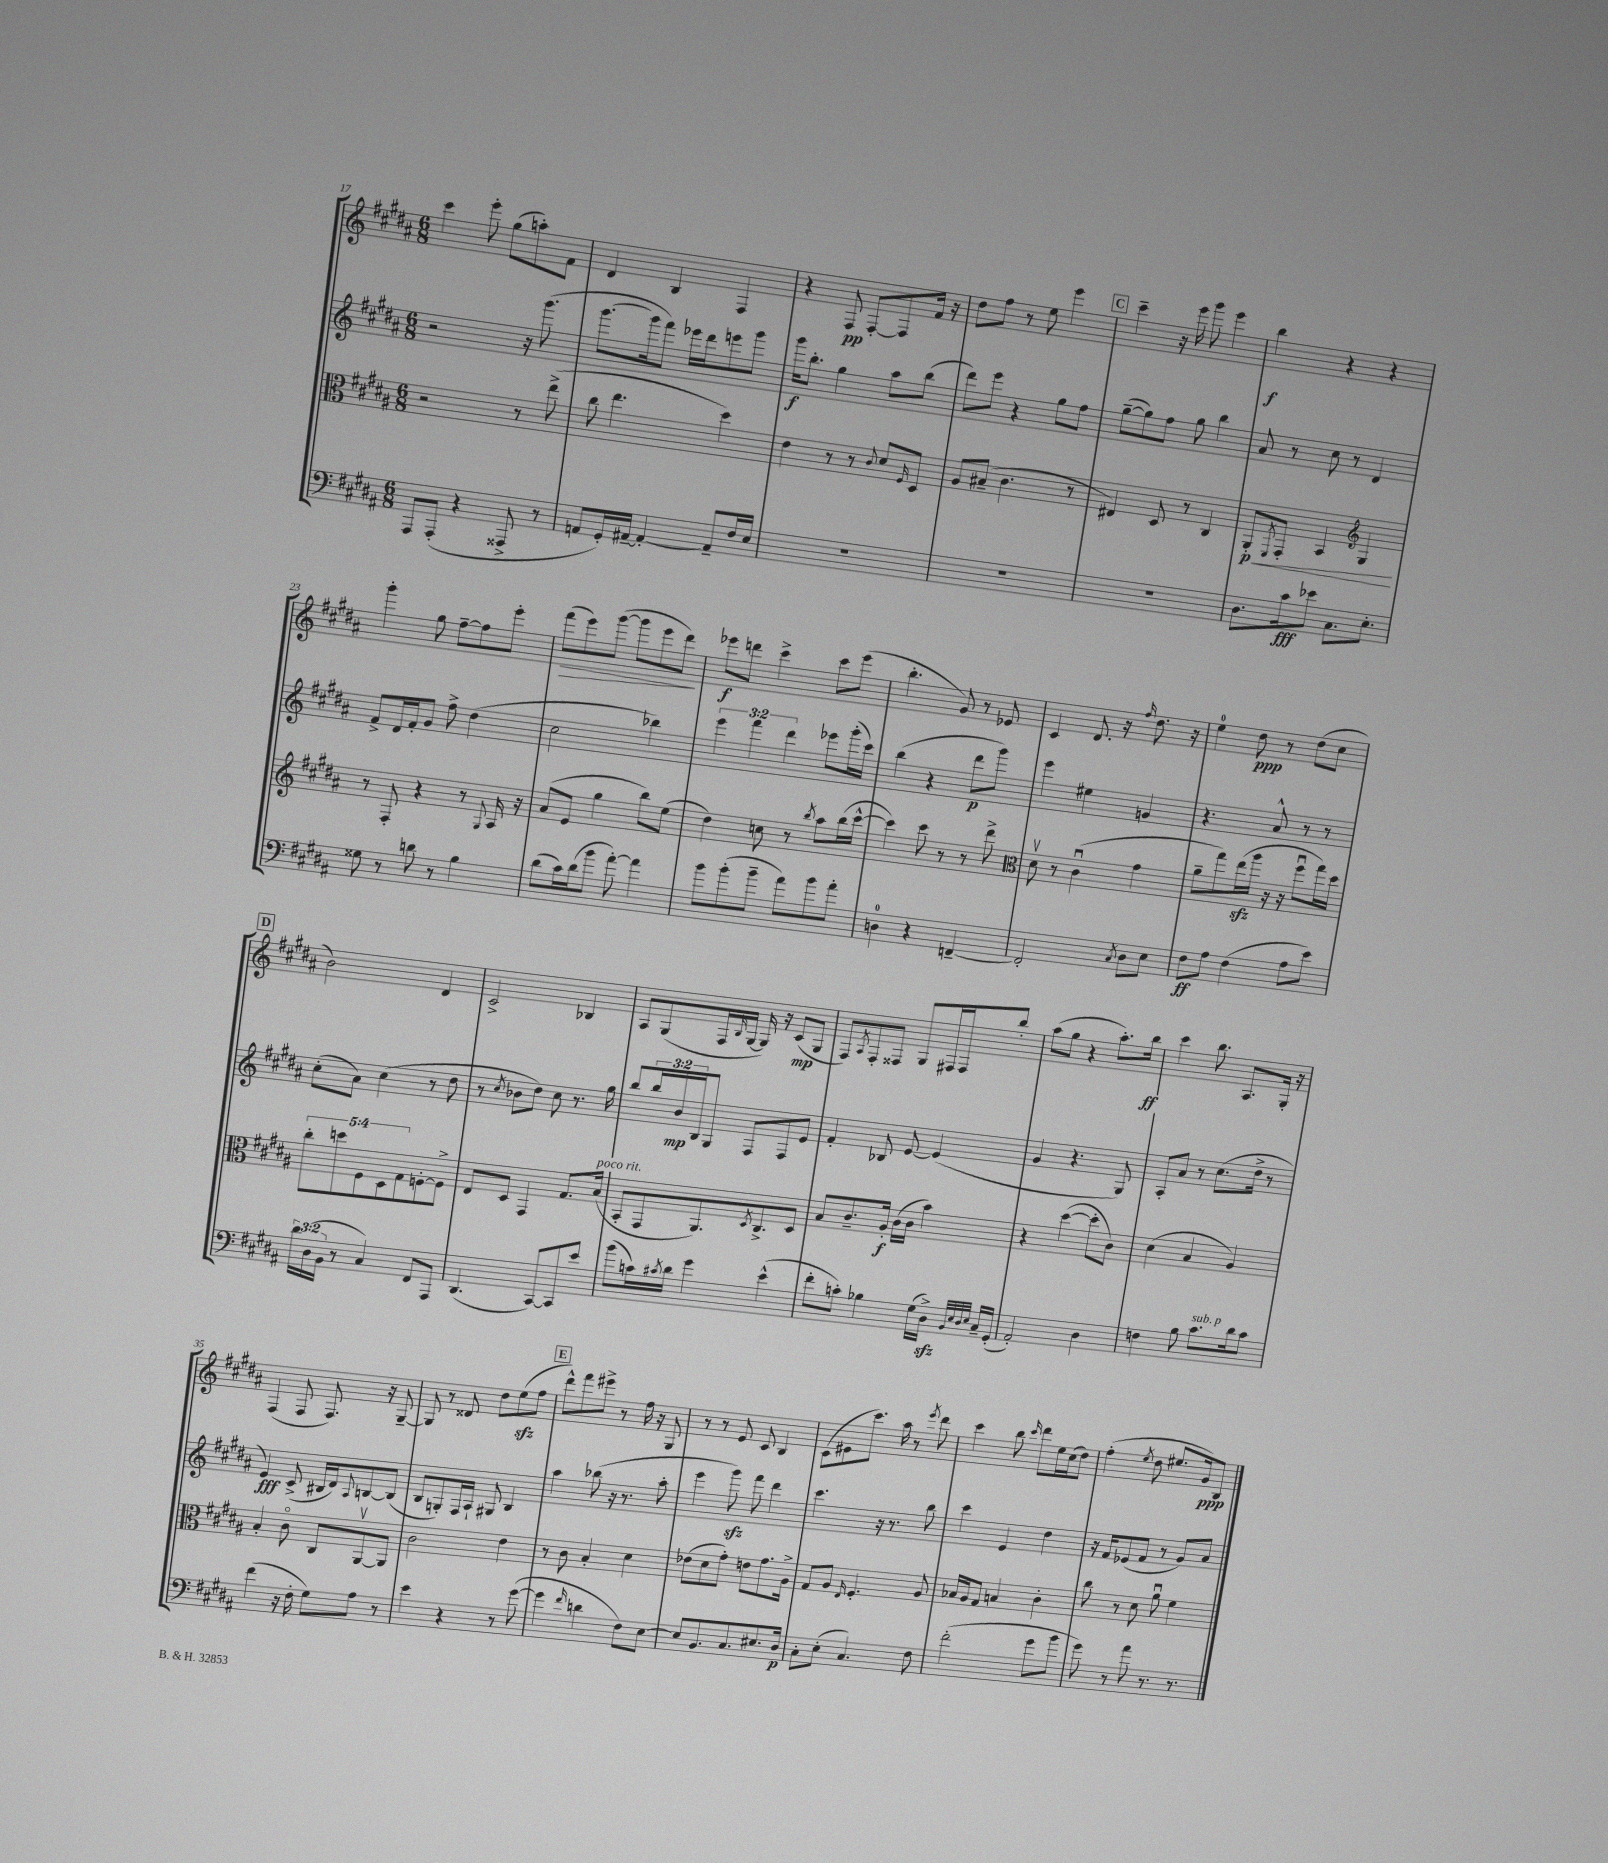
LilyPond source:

<<
\new StaffGroup <<
\new Staff = "s0" {
    \clef treble \key b \major \numericTimeSignature \time 6/8
    cis'''4 e'''8-. gis''8( a''8-.) fis'8 |
    dis'4 b4 fis4 |
    r4 fis8\pp fis8~-. fis8 fis'16 r16 |
    dis''8 fis''8 r8 e''8 e'''4 |
    \mark \markup { \box "C" } cis'''4-- r16 e'''16 gis'''8 e'''4 |
    b''4\f r4 r4 |
    gis'''4-. gis''8 fis''8~-- fis''8 e'''8-. |
    fis'''8\>( e'''8) gis'''8~( gis'''8 e'''8 dis'''8\!) |
    ees'''8\f d'''8 cis'''4-> cis'''8 ees'''8( |
    b''4.-. gis'8) r8 ees'8 |
    cis'4 dis'8. r16 \grace { fis''16 } dis''8. r16 |
    e''4-0 dis''8\ppp r8 dis''8( cis''8 |
    \mark \markup { \box "D" } b'2) dis'4 |
    cis'2-> bes4 |
    ais8 gis8( fis16 \grace { b16 } gis16~ gis16) r16 cis'8\mp( gis8 |
    fis8) \acciaccatura { ais8 } fis8-. fisis8 gis8 fis16 fis16 b''8-. |
    ais''8( gis''8 r4 ais''8.-.) b''16\ff |
    cis'''4 b''8. ais8. gis16-. r16 |
    fis4( fis8 fis8.) r16 gis8~-- |
    gis8 r8 disis'8 dis''8 e''8\sfz( fis''8 |
    \mark \markup { \box "E" } dis'''8-^) fis'''8 eis'''8-> r8 fis''16 r16 gis8 |
    r8 r8 e'8 cis'8 b4 |
    cis'8( eis'8 cis'''8.) ais''16 r8 \acciaccatura { e'''8 } dis'''8 |
    cis'''4 b''8 \grace { cis'''16 } dis'''8 e''16 cis''16( dis''8) |
    fis''4-.( \acciaccatura { e''8 } dis''8 eis''8. gis'16\ppp) b8 \bar "|." |
}
\new Staff = "s1" {
    \clef treble \key b \major \numericTimeSignature \time 6/8 \override Staff.TupletNumber.text = #tuplet-number::calc-fraction-text
    r2 r16 gis'''8.( |
    gis'''8.~ gis'''16 fis'''8) ees'''16 dis'''16 e'''8 gis'''8 |
    gis'''16\f b''8.-. gis''4 ais''8 b''8( |
    dis'''8) e'''8 r4 gis''8 fis''8 |
    \mark \markup { \box "C" } gis''8~--( gis''8) fis''8 gis''8 b''4 |
    ais'8 r8 cis''8 r8 dis'4 |
    fis'8-> dis'16 fis'16-. gis'8 fis''8-> dis''4( |
    cis''2 bes''4) |
    \tuplet 3/2 { e'''4 fis'''4 dis'''4 } ees'''8 gis'''16-.( cis'''16) |
    b''4( r4 dis'''8\p gis'''8) |
    e'''4 eis''4 g'4 |
    r4. ais'8-^ r8 r8 |
    \mark \markup { \box "D" } cis''8-.( ais'8) cis''4( r8 dis''8 |
    r8 \acciaccatura { cis''8 } bes'8 dis''8) cis''8 r8. gis''16 |
    b''8 \tuplet 3/2 { b''16 b'16\mp b16 } gis8 fis8 fis8 e'8 |
    fis'4-. bes8 e'8~ e'4( |
    gis'4 r4. gis8) |
    ais8-. ais'8 r8 cis''8.( dis''16-> r8 |
    e'4\fff) cis'8->( bis16 dis'16) \appoggiatura { ais8 } b8~ b8( |
    b8 g8-.) fis16 ais16-! gis8 b4 |
    \mark \markup { \box "E" } ais''4 bes''8( r16 r8. ais''8-. |
    e'''4 gis'''8\sfz) fis'''8 dis'''4 |
    cis'''4. r16 r8. b''8 |
    cis'''4 e'4 dis''4 |
    r16 fis'16 ees'8( fis'8 r8 gis'8) ais'8 \bar "|." |
}
\new Staff = "s2" {
    \clef alto \key b \major \numericTimeSignature \time 6/8 \override Staff.TupletNumber.text = #tuplet-number::calc-fraction-text
    r2 r8 e''8->( |
    cis''8 e''4. dis''4) |
    e'4 r8 r8 \appoggiatura { cis'8 } dis'8 \grace { fis16 } dis8 |
    ais8 bis8--( cis'4. r8 |
    \mark \markup { \box "C" } eis4) dis8 r8 cis4 |
    ais,8-.\p\< \acciaccatura { fis,8 } gis,8-. b,4 \clef treble gis4\! |
    r8 fis8-. r4 r8 \appoggiatura { gis8 } ais16 r16 |
    ais'8( e'8 gis''4 b''8) e''8( |
    dis''4) c''8 r8 \acciaccatura { b''8 } ais''8 b''16( cis'''16~-^ |
    cis'''4) cis'''8 r8 r8 dis'''8-> |
    \clef alto dis'8\upbow r8 cis'4\downbow( gis'4 |
    ais'8-- gis''8) e''16\sfz( ais''16 r16 r16 fis''8\downbow gis''16) dis''16 |
    \mark \markup { \box "D" } \tuplet 5/4 { cis''8-. d''8 fis8 dis8 gis8 } f8~-. f8-> |
    e8 dis8 gis,4 gis8. b16^\markup { \italic "poco rit." }( |
    b,8-. gis,8 ais,8.) \acciaccatura { dis8 } cis8.-> dis8 |
    b8 cis'8.-- ais16-.\f cis'16( cis'16 b'4) |
    r4 dis''4~( dis''8-. cis'8) |
    dis'4( b4 ais4) |
    b4-. cis'8\flageolet cis8 ais,8~\upbow ais,8 |
    cis'2 e'4 |
    \mark \markup { \box "E" } r8 cis'8 b4-. dis'4 |
    ees'8( dis'8 gis'8-.) e'8 gis'8. ais16-> |
    gis8 ais8 \grace { e16 } fis4.-. ais8 |
    bes16 ais16 gis8 b4 cis'4-. |
    cis''8 r8 dis'8 ais'8\downbow fis'4 \bar "|." |
}
\new Staff = "s3" {
    \clef bass \key b \major \numericTimeSignature \time 6/8 \override Staff.TupletNumber.text = #tuplet-number::calc-fraction-text
    ais,,8 ais,,8-.( r4 aisis,,8-> r8 |
    a,8 gis,16-.) ais,16~-- ais,4~-. ais,8-- fis16 e16 |
    R2. |
    R2. |
    \mark \markup { \box "C" } R2. |
    dis8. cis'16\fff ees'8 cis8. e8.-. |
    gisis8 r8 d'8 r8 b4 |
    dis'8( cis'16) dis'16( b'8 ais'8~-.) ais'4 |
    b'8 b'8-.( b'8-- ais'8) b'8 ais'8-. |
    d4-0 r4 f,4~-- |
    f,2-. \acciaccatura { cis8 } dis8 e8 |
    fis8\ff ais8 fis4( ais8 e'8) |
    \mark \markup { \box "D" } \tuplet 3/2 { dis'16 dis16( b,16 } r8 cis4) fis,8 ais,,8 |
    dis,4.( cis,8~) cis,8 e'8 |
    b'8( c'16) \acciaccatura { cis'8 } dis'16 gis'4 e'4-^( |
    fis'8-. c'8-.) bes4 gis16( dis16->\sfz) \grace { b,32 e32 dis32 e32 } cis16-- gis,16-.( |
    ais,2-.) dis4 |
    f4 b8 cis'8.^\markup { \italic "sub. p" } dis'16 cis'8 |
    fis'4( r16 fis16-. gis8) ais8 r8 |
    e'4 r4 r8 gis'8~( |
    \mark \markup { \box "E" } gis'4 \grace { fis'16 } d'4 fis8) e8~ |
    e8 b,8. cis8. eis8. dis16\p |
    cis8-. e8-.( cis4.) fis8 |
    fis'2-.( gis'8 b'8 |
    gis'8) r8 ais'8 r8. r8. \bar "|." |
}
>>
>>
\layout { \context { \Score currentBarNumber = #17 } }
